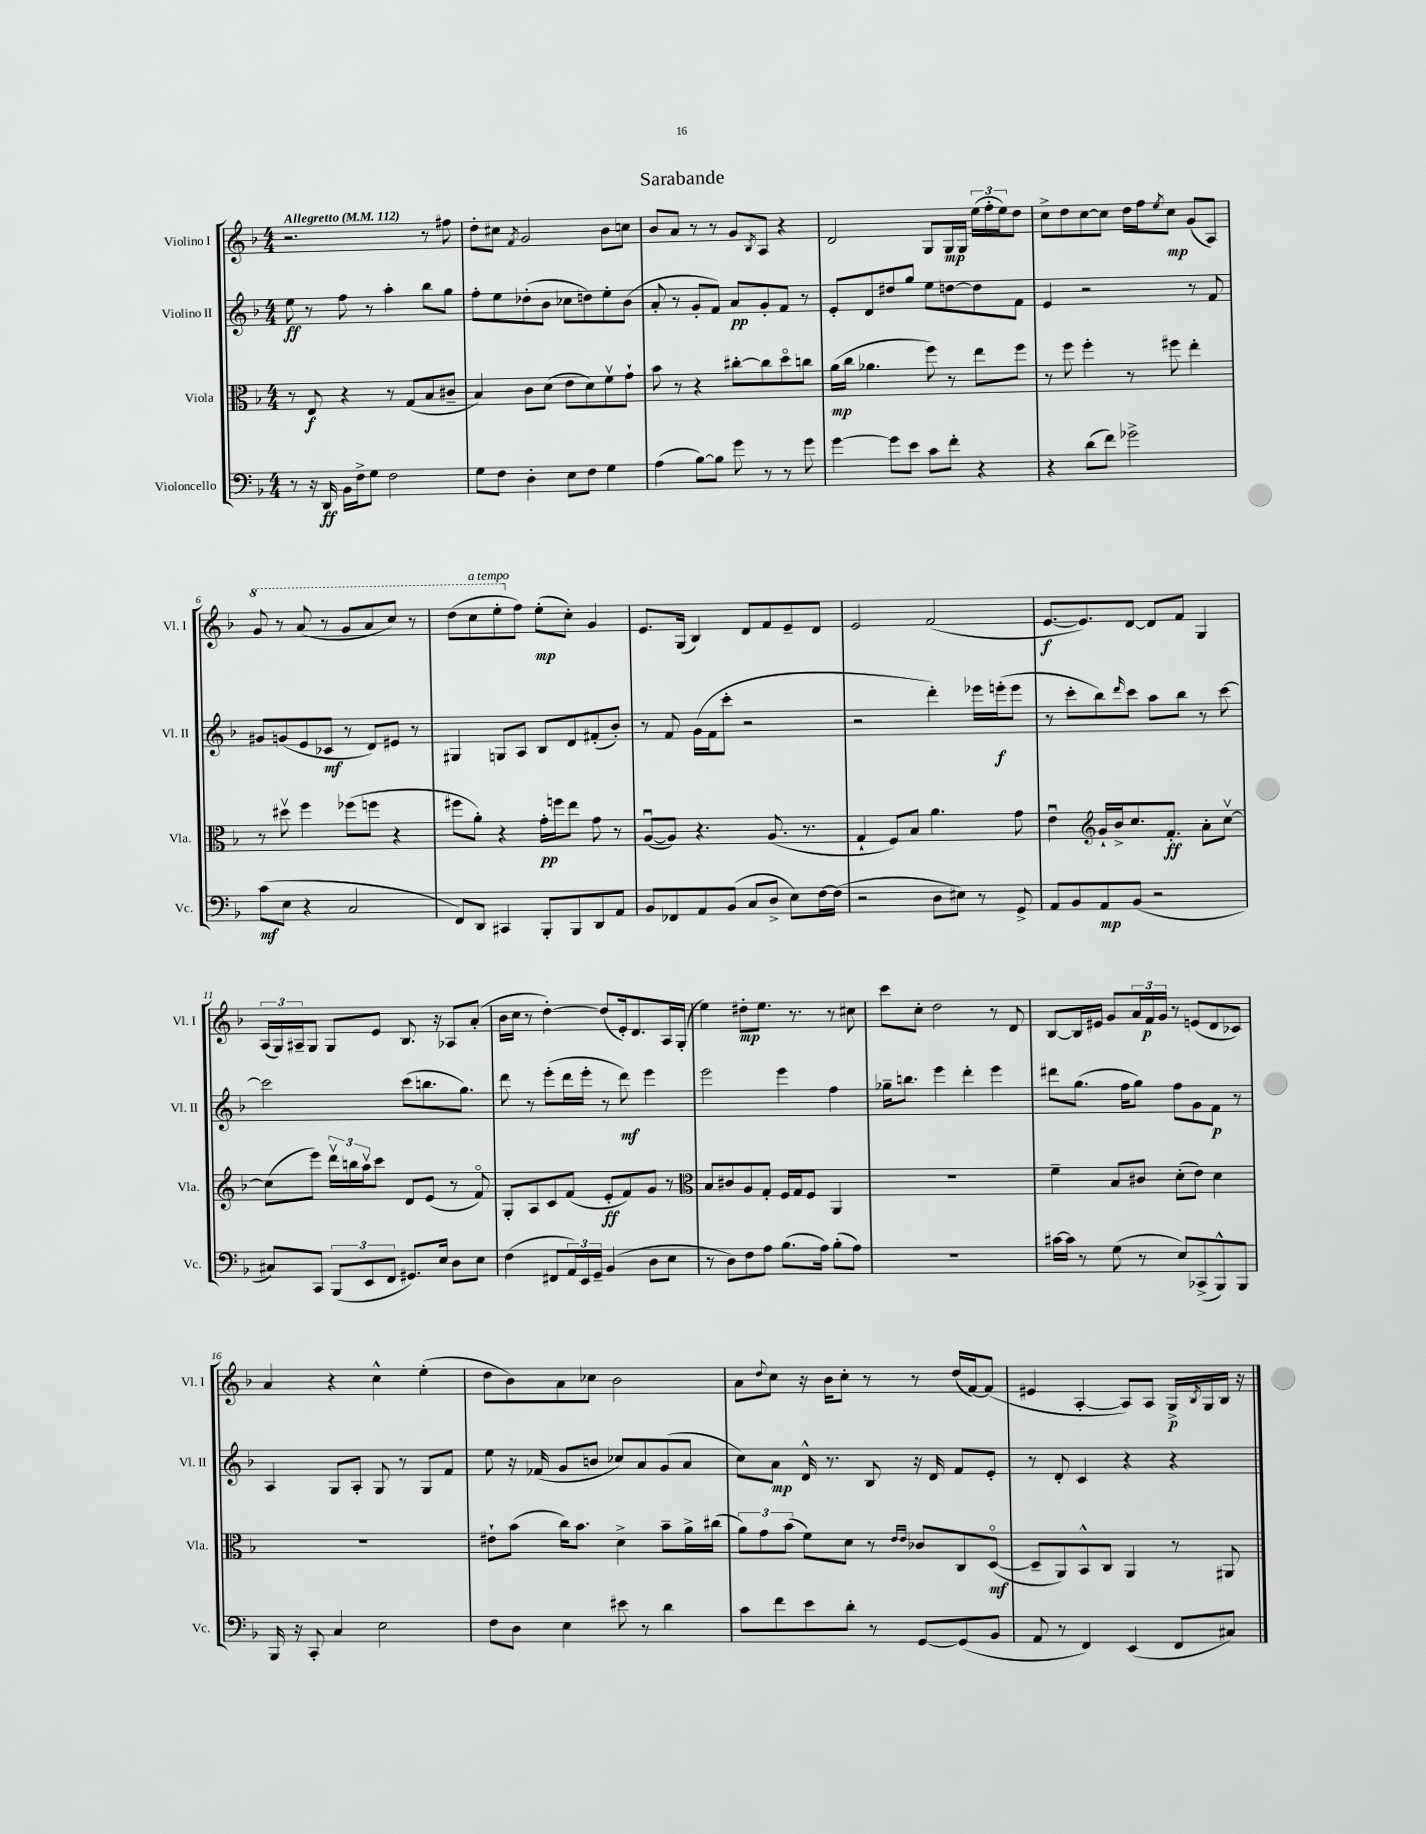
\header { title = "Sarabande" }
<<
\new StaffGroup <<
\new Staff = "s0" \with { instrumentName = "Violino I" shortInstrumentName = "Vl. I" } {
    \clef treble \key f \major \numericTimeSignature \time 4/4 \tempo "Allegretto" 4 = 112
    r2. r8 fis''8 |
    d''8-. cis''8 \acciaccatura { f'8 } g'2 bes'8 c''8 |
    bes'8 a'8 r8 r8 g'8 \acciaccatura { bes8 } a8 r4 |
    d'2 g8 g16\mp g16 \tuplet 3/2 { e''16( f''16-. e''16) } d''8 |
    c''8-> d''8 c''8~ c''8 d''16 f''16 \acciaccatura { e''8 } c''8\mp g'8( a8) |
    \ottava #1 g''8 r8 a''8( r8 g''8 a''8 c'''8) r8 |
    d'''8( c'''8^\markup { \italic "a tempo" } e'''8-. \ottava #0 f''8) e''8-.\mp( c''8-.) g'4 |
    e'8. g16( bes4) d'8 f'8 e'8-- d'8 |
    e'2 f'2( |
    e'8.~\f e'8.) d'8~ d'8 f'8 g4 |
    \tuplet 3/2 { a16( g16) ais16-- } g8 g8 e'8 bes8. r16 aes8 a'8-.( |
    bes'16 c''16 r8 d''4~-.) d''8( e'16-.) d'8. a16 g16-.( |
    e''4) dis''8-.\mp e''8. r8. r8 cis''8 |
    c'''8 c''8-. d''2 r8 d'8 |
    bes8~ bes16 eis'16 g'8 \tuplet 3/2 { a'16 f'16\p g'16 } r8 e'8( d'8 ces'8) |
    a'4 r4 c''4-^ e''4-.( |
    d''8 bes'8) a'8 ces''8 bes'2 |
    a'8 \appoggiatura { d''8 } c''8 r16 bes'16 c''8-. r8 r8 d''16( f'16~) f'8( |
    eis'4 a4~-. a8) a8 g16->\p \acciaccatura { bes8 } g16 bes16 r16 \bar "|." |
}
\new Staff = "s1" \with { instrumentName = "Violino II" shortInstrumentName = "Vl. II" } {
    \clef treble \key f \major \numericTimeSignature \time 4/4
    e''8\ff r8 f''8 r8 a''4-. bes''8 g''8 |
    f''8-. e''8 des''8-.( bes'8 ces''8 d''8) e''8-. bes'8( |
    a'8-. r8 g'8-. f'8) a'8\pp g'8-. f'8 r8 |
    e'8-. d'8 dis''8 g''8 e''8 d''8~ d''8 f'8 |
    e'4 r2 r8 f'8 |
    gis'8 g'8( e'8 ces'8\mf r8 d'8) eis'8 r8 |
    gis4 g8 a8 bes8 d'8 fis'8-.( bes'8-.) |
    r8 f'8 g'16( f'16 c'''8-. r2 |
    r2 d'''4-.) ees'''16 e'''16-.\f( e'''8 |
    r8 c'''8-. bes''8) \grace { d'''16 } c'''8 a''8 bes''8 r8 c'''8~ |
    c'''2 c'''8( b''8. g''8.) |
    d'''8 r8 e'''8-.( d'''16 e'''16-. r8 d'''8\mf) e'''4 |
    e'''2 e'''4 f''4 |
    ges''16-- b''8. e'''4 d'''4-. e'''4 |
    dis'''8 g''8.( f''16 g''8) f''8 g'8 f'8\p r8 |
    a4 g8 a8-. g8 r8 g8 f'8 |
    e''8 r16 fes'16( g'8 b'8 ces''8) a'8 g'8( a'8 |
    c''8) a'8\mp d'16-^ r8. bes8 r16 d'16 f'8 e'8-. |
    r8 d'8-. c'4 r4 r4 \bar "|." |
}
\new Staff = "s2" \with { instrumentName = "Viola" shortInstrumentName = "Vla." } {
    \clef alto \key f \major \numericTimeSignature \time 4/4
    r8 e8\f r4 r8 g8( bes8 cis'8-- |
    bes4) c'8 d'8( e'8 d'8) f'8\upbow g'8-! |
    bes'8 r8 r4 cis''8~-. cis''8 d''8\flageolet c''8 |
    a'16\mp( c''16 aes'4. f''8) r8 e''8 f''8 |
    r8 f''8 f''4-. r8 fis''8 e''4-. |
    r8 dis''8\upbow f''4 fes''8( f''8 r4 |
    fis''8 a'8-.) r4 g'16-.\pp f''16 e''8 g'8 r8 |
    a8~\downbow( a8) r4. a8.( r8. |
    g4-! f8) bes8 a'4. g'8 |
    e'4\downbow \clef treble g'16-! bes'16-> c''8. f'8.-.\ff a'8-. c''8~\upbow |
    c''8( e'''8) \tuplet 3/2 { d'''16\upbow b''16 a''16\upbow } c'''8 d'8 e'8( r8 f'8\flageolet) |
    g8-. a8 c'8 f'8( e'8-.\ff f'8) g'8 r8 |
    \clef alto bes8 cis'8 a8 g8-. f16 g16 f8 a,4 |
    R1 |
    f'4-- bes8 cis'8 d'8-.( e'8) d'4 |
    R1 |
    eis'8-! bes'8( c''16) bes'8. d'4-> bes'8-- a'16-> cis''16( |
    \tuplet 3/2 { a'8) g'8 bes'8( } f'8) d'8 r8 \grace { e'16 e'16 } ces'8 c8 d8~\flageolet\mf( |
    d8-- a,8) bes,8-^ c8 a,4 r8 ais,8 \bar "|." |
}
\new Staff = "s3" \with { instrumentName = "Violoncello" shortInstrumentName = "Vc." } {
    \clef bass \key f \major \numericTimeSignature \time 4/4
    r8 r16 d,16\ff bes,16 f16-> g8 f2 |
    g8 f8 d4-. e8 f8 g4 |
    a4( bes8~) bes8 g'8 r8 r8 g'8 |
    g'4~ g'8 e'8 c'8 f'8-. r4 |
    r4 d'8( f'8) ges'2-> |
    c'8\mf( e8 r4 c2 |
    f,8) d,8 cis,4 bes,,8-. bes,,8 d,8 a,8 |
    bes,8 fes,8 a,8 bes,8( c8 d8-> e8) f16~ f16( |
    r2 d8 eis8) r8 g,8-> |
    a,8 bes,8 a,8\mp bes,8( r2 |
    cis8) c,8 \tuplet 3/2 { bes,,8( e,8 f,8 } gis,8.) e16 d8 e8 |
    f4( fis,8 \tuplet 3/2 { a,16) e,16 g,16-- } bes,4( d8 e8 |
    r8 d8) f8 a8 bes8.( a16) bes8-.( a8) |
    R1 |
    cis'16~ cis'16 r8 g8( r8 e8) ces,8->( bes,,8-^) bes,,8 |
    bes,,16 r16 c,8-. c4 e2 |
    f8 d8 e4 eis'8 r8 d'4 |
    c'8 f'8 e'8 d'8-. r8 g,8~ g,8( bes,8 |
    a,8 r8 f,4) e,4( f,8 cis8) \bar "|." |
}
>>
>>
